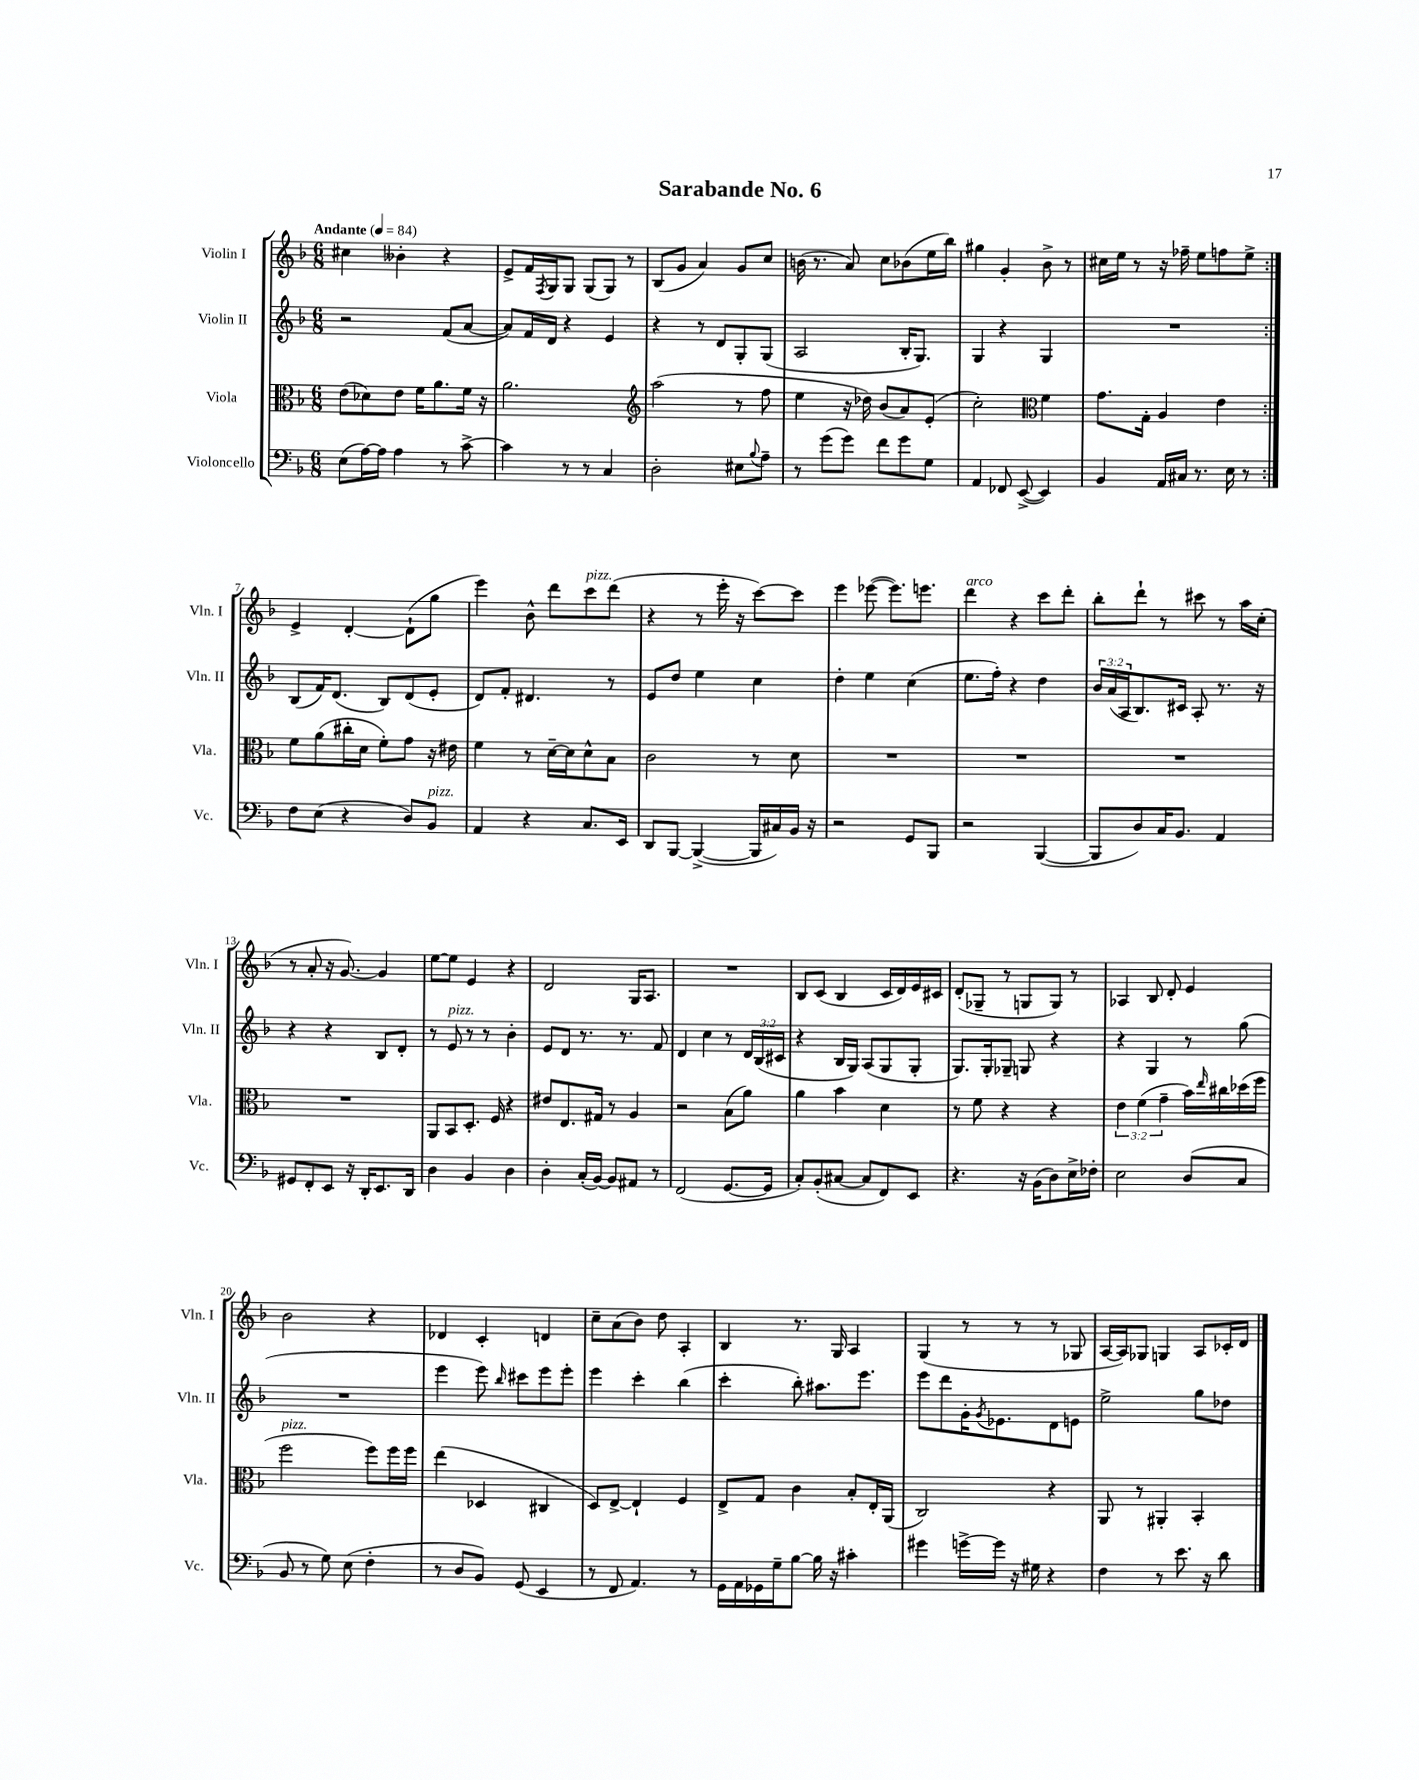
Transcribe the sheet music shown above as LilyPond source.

\header { title = "Sarabande No. 6" }
<<
\new StaffGroup <<
\new Staff = "s0" \with { instrumentName = "Violin I" shortInstrumentName = "Vln. I" } {
    \clef treble \key f \major \numericTimeSignature \time 6/8 \tempo "Andante" 4 = 84
    \repeat volta 2 { cis''4 beses'4-. r4 |
    e'8-> f'16 \acciaccatura { f8 } g16 g8 g8( g8) r8 |
    bes8( g'8 a'4) g'8 c''8 |
    b'16( r8. a'8) c''8 bes'8( e''16 bes''16) |
    gis''4 g'4-. bes'8-> r8 |
    cis''16 e''16 r8 r16 fes''16-- e''8 f''8 e''8-> | }
    e'4-> d'4~-. d'8-!( g''8 |
    e'''4) bes'8-^ d'''8 c'''8^\markup { \italic "pizz." } d'''8( |
    r4 r8 e'''16-. r16 c'''8~) c'''8 |
    e'''4 ees'''8~( ees'''8.) e'''8. |
    d'''4^\markup { \italic "arco" } r4 c'''8 d'''8-. |
    bes''8-. d'''8-! r8 cis'''8 r8 a''16 c''16-.( |
    r8 a'8-. r16 g'8.~) g'4 |
    e''8~ e''8 e'4 r4 |
    d'2 g16 a8. |
    R2. |
    bes8 c'8( bes4 c'16 d'16) e'16 cis'16 |
    d'8-.( ges8-- r8 g8 g8) r8 |
    aes4 bes8 d'8-. e'4 |
    bes'2 r4 |
    des'4 c'4-. d'4 |
    c''8-- a'8( bes'8) d''8 a4-. |
    bes4 r8. g16 a4 |
    g4( r8 r8 r8 ges8 |
    a16~ a16) ges8 g4 a8 ces'16-. d'16 \bar "|." |
}
\new Staff = "s1" \with { instrumentName = "Violin II" shortInstrumentName = "Vln. II" } {
    \clef treble \key f \major \numericTimeSignature \time 6/8 \override Staff.TupletNumber.text = #tuplet-number::calc-fraction-text
    \repeat volta 2 { r2 f'8( a'8~ |
    a'8) f'16 d'16 r4 e'4 |
    r4 r8 d'8 g8-. g8( |
    a2 bes16-. g8.) |
    g4 r4 g4 |
    R2. | }
    bes8( f'16) d'8.( bes8) d'8( e'8-. |
    d'8) f'8-. dis'4. r8 |
    e'8 d''8 e''4 c''4 |
    d''4-. e''4 c''4( |
    e''8. f''16-.) r4 d''4 |
    \tuplet 3/2 { bes'16 a'16( a16 } bes8.) cis'16 a8-. r8. r16 |
    r4 r4 bes8 d'8-. |
    r8 e'8^\markup { \italic "pizz." } r8 r8 bes'4-. |
    e'8 d'8 r8. r8. f'8 |
    d'4 c''4 r8 \tuplet 3/2 { d'16 bes16( cis'16 } |
    r4 bes16 g16) a8( g8 g8-. |
    g8.) g16-. ges8-- g8 r4 |
    r4 g4 r8 g''8( |
    R2. |
    e'''4 e'''8) \grace { bes''16 } cis'''8 e'''8 e'''8-. |
    e'''4 c'''4-. bes''4( |
    c'''4-. bes''8-.) ais''8. e'''8. |
    e'''8 d'''8 g'16-. \acciaccatura { g'8 } ees'8. d'8 e'8 |
    e''2-> g''8 des''8 \bar "|." |
}
\new Staff = "s2" \with { instrumentName = "Viola" shortInstrumentName = "Vla." } {
    \clef alto \key f \major \numericTimeSignature \time 6/8 \override Staff.TupletNumber.text = #tuplet-number::calc-fraction-text
    \repeat volta 2 { e'8( des'8) e'8 f'16 a'8. f'16 r16 |
    a'2. |
    \clef treble a''2( r8 f''8 |
    e''4 r16 des''16) bes'8( a'8) e'8-.( |
    c''2-.) \clef alto f'4 |
    g'8. g16-. a4 e'4 | }
    f'8 a'8( cis''16-. d'16 f'8-.) g'8 r16 eis'16 |
    f'4 r8 d'16~-- d'16 d'8-^ bes8 |
    c'2 r8 d'8 |
    R2. |
    R2. |
    R2. |
    R2. |
    a,8 bes,8 d8.-. f16 r4 |
    eis'8 e8. gis16 r8 a4 |
    r2 bes8( a'8) |
    a'4 bes'4 d'4 |
    r8 f'8 r4 r4 |
    \tuplet 3/2 { e'4 f'4( g'4-- } bes'16) \grace { e''16 } cis''16 des''16( f''16 |
    f''2^\markup { \italic "pizz." } f''8) f''16 f''16 |
    e''4( des4 cis4 |
    d8) e8~-> e4-! f4 |
    e8-> g8 c'4 bes8-. e16-. a,16( |
    c2) r4 |
    a,8 r8 ais,4-. bes,4-. \bar "|." |
}
\new Staff = "s3" \with { instrumentName = "Violoncello" shortInstrumentName = "Vc." } {
    \clef bass \key f \major \numericTimeSignature \time 6/8
    \repeat volta 2 { e8( a16~) a16 a4 r8 c'8~-> |
    c'4 r8 r8 c4 |
    d2-. eis8 \appoggiatura { bes8 } a8-- |
    r8 g'8( g'8) f'8 g'8 g8 |
    a,4 fes,8 e,8~->( e,4) |
    bes,4 a,16 cis16 r8. e16 r8 | }
    f8 e8( r4 d8) bes,8^\markup { \italic "pizz." } |
    a,4 r4 c8. e,16 |
    d,8 bes,,8~ bes,,4~->( bes,,16 cis16) bes,16 r16 |
    r2 g,8 bes,,8 |
    r2 bes,,4~( |
    bes,,8 d8) c16 bes,8. a,4 |
    gis,8 f,8-. e,8 r16 d,16-. e,8. d,16 |
    d4 bes,4 d4 |
    d4-. c16-.( bes,16~) bes,8 ais,8 r8 |
    f,2( g,8.~ g,16 |
    c8-.) bes,8-.( cis8~ cis8 f,8) e,8 |
    r4. r16 bes,16( d8) e16-> fes16-. |
    e2 d8( c8 |
    bes,8 r8 g8) e8( f4-. |
    r8 d8 bes,8) g,8( e,4 |
    r8 f,8 a,4.) r8 |
    g,16 a,16 ges,16 g16-- bes8~ bes16 r16 cis'4-. |
    gis'4 g'16~-> g'16 r16 gis16 r4 |
    f4 r8 e'8. r16 d'8 \bar "|." |
}
>>
>>
